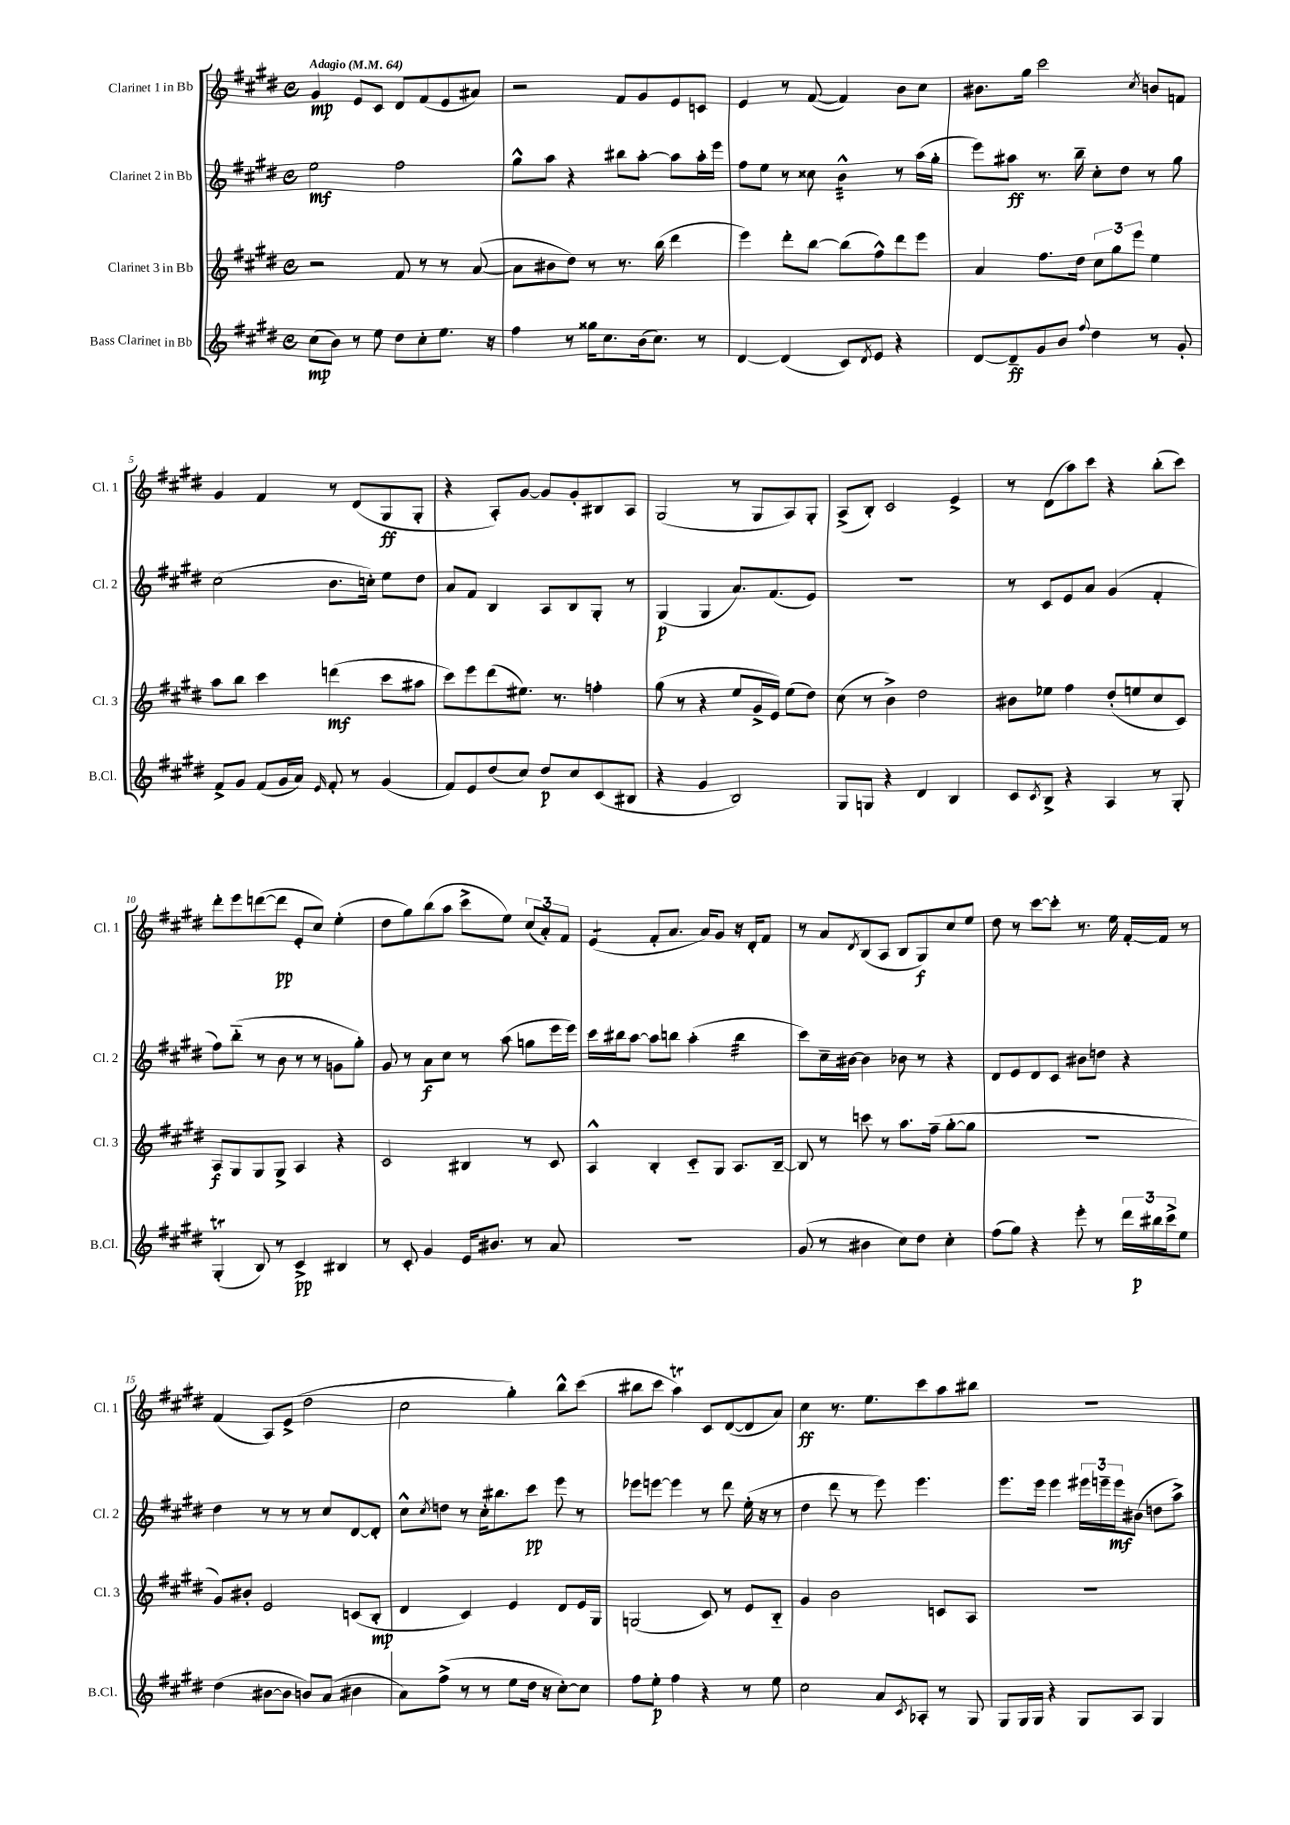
<<
\new StaffGroup <<
\new Staff = "s0" \with { instrumentName = "Clarinet 1 in Bb" shortInstrumentName = "Cl. 1" } {
    \clef treble \key e \major \defaultTimeSignature \time 4/4 \tempo "Adagio" 4 = 64
    gis'4\mp e'8 cis'8 dis'8 fis'8( e'8 ais'8) |
    r2 fis'8 gis'8 e'8 c'8 |
    e'4 r8 fis'8~( fis'4) b'8 cis''8 |
    bis'8. gis''16 cis'''2 \acciaccatura { cis''8 } b'8 f'8 |
    gis'4 fis'4 r8 dis'8( gis8\ff gis8-. |
    r4 a8-.) gis'8~ gis'8 gis'8-. bis8 a8 |
    gis2( r8 gis8 a8) gis8-. |
    a8->( b8-.) cis'2 e'4-> |
    r8 dis'8( a''8) cis'''8 r4 b''8-.( cis'''8) |
    dis'''8-. e'''8 d'''8~( d'''8\pp e'8-. cis''8) e''4-.( |
    dis''8 gis''8) b''8( a''8 cis'''8-> e''8) \tuplet 3/2 { cis''8( a'8-.) fis'8 } |
    e'4:8( fis'8-. a'8. a'16) gis'8 r16 dis'16-. fis'8 |
    r8 a'8 \acciaccatura { dis'8 } b8( a8 b8 gis8\f) cis''8 e''8 |
    dis''8 r8 cis'''8~ cis'''8-. r8. e''16 fis'16~-. fis'16 r8 |
    fis'4( a8) e'8->( dis''2 |
    cis''2 gis''4-.) b''8-^ cis'''8( |
    bis''8 cis'''8 a''4\trill) cis'8 dis'8~( dis'8 a'8) |
    cis''4\ff r8. e''8. cis'''8 a''8 bis''8 |
    r1 \bar "|." |
}
\new Staff = "s1" \with { instrumentName = "Clarinet 2 in Bb" shortInstrumentName = "Cl. 2" } {
    \clef treble \key e \major \defaultTimeSignature \time 4/4
    e''2\mf fis''2 |
    gis''8-^ a''8 r4 bis''8 a''8~-. a''8 a''16-. e'''16 |
    fis''8 e''8 r8 cisis''8 b'4:32-^ r8 a''16( gis''16-. |
    e'''8) ais''8\ff r8. b''16-- cis''8-. dis''8 r8 gis''8 |
    cis''2( b'8. c''16-.) e''8 dis''8 |
    a'8 fis'8 b4 a8 b8 gis8-. r8 |
    gis4\p( gis4 a'8.) fis'8.( e'8) |
    R1 |
    r8 cis'8 e'8 a'8 gis'4( fis'4-. |
    fis''8) b''8-_( r8 b'8 r8 r8 g'8 gis''8-.) |
    gis'8 r8 a'8\f cis''8 r8 a''8( g''8 e'''16 e'''16) |
    cis'''16 bis''16 a''8~ a''8 b''8 a''4-.( b''4:32 |
    cis'''8) cis''16-- bis'16~ bis'4 bes'8 r8 r4 |
    dis'8 e'8 dis'8 cis'8 bis'8 d''8 r4 |
    dis''4 r8 r8 r8 cis''8 dis'8~ dis'8-. |
    cis''8-^ \acciaccatura { cis''8 } d''8 r8 cis''16-. bis''8. cis'''8\pp e'''8 r8 |
    ees'''8 e'''8~ e'''4 r8 dis'''8 e''16-.( r16 r8 |
    dis''4 dis'''8 r8 e'''8) e'''4. |
    e'''8. e'''16 e'''4 \tuplet 3/2 { eis'''16 e'''16-- e'''16\mf } bis'8( d''8 a''8->) \bar "|." |
}
\new Staff = "s2" \with { instrumentName = "Clarinet 3 in Bb" shortInstrumentName = "Cl. 3" } {
    \clef treble \key e \major \defaultTimeSignature \time 4/4
    r2 fis'8 r8 r8 a'8~( |
    a'8 bis'8 dis''8) r8 r8. b''16( dis'''4 |
    e'''4) dis'''8-. b''8~ b''8( fis''8-^) dis'''8 e'''8 |
    a'4 fis''8. dis''16 \tuplet 3/2 { cis''8 gis''8 e'''8 } e''4 |
    a''8 b''8 cis'''4 d'''4\mf( cis'''8 ais''8 |
    cis'''8) e'''8 dis'''8( eis''8.) r8. f''4-. |
    gis''8( r8 r4 e''8 gis'16-> e'16) e''8( dis''8) |
    cis''8( r8 b'4->) dis''2 |
    bis'8 ees''8 fis''4 dis''8-.( e''8 cis''8 cis'8) |
    a8\f gis8 gis8 gis8-> a4 r4 |
    cis'2 bis4 r8 cis'8 |
    a4-^ b4-. cis'8-_ gis8 a8. b16~-- |
    b8 r8 c'''8 r8 a''8. fis''16--( gis''8~-. gis''8 |
    R1 |
    gis'8) bis'8-. e'2 c'8( b8-.\mp |
    dis'4 cis'4) e'4 dis'8 e'16 gis16 |
    g2( cis'8) r8 e'8 b8-_ |
    gis'4 b'2 c'8 a8 |
    R1 \bar "|." |
}
\new Staff = "s3" \with { instrumentName = "Bass Clarinet in Bb" shortInstrumentName = "B.Cl." } {
    \clef treble \key e \major \defaultTimeSignature \time 4/4
    cis''8\mp( b'8) r8 e''8 dis''8 cis''8-. e''8. r16 |
    fis''4 r8 gisis''16 cis''8. b'16( cis''8.) r8 |
    dis'4~ dis'4( cis'8) \acciaccatura { dis'8 } e'8 r4 |
    dis'8~ dis'8--\ff gis'8 b'8 \appoggiatura { fis''8 } dis''4 r8 gis'8-. |
    fis'8-> gis'8 fis'8( gis'16 a'16) \grace { e'16 } fis'8-. r8 gis'4( |
    fis'8) e'8 dis''8( cis''8) dis''8\p cis''8 cis'8( bis8 |
    r4 gis'4 b2) |
    gis8 g8 r4 dis'4 b4 |
    cis'8 \acciaccatura { cis'8 } b8-> r4 a4 r8 gis8-. |
    gis4-.\trill( b8) r8 cis'4->\pp bis4 |
    r8 cis'8-. gis'4 e'16 bis'8. r8 a'8 |
    r1 |
    gis'8( r8 bis'4 cis''8) dis''8 cis''4-. |
    fis''8( gis''8) r4 e'''8-. r8 \tuplet 3/2 { dis'''16 bis''16\p cis'''16-> } e''8 |
    dis''4( bis'8~ bis'8 b'8) a'8( bis'4 |
    a'8) fis''8->( r8 r8 e''8 dis''16 r16 cis''8~-.) cis''8 |
    fis''8 e''8-.\p fis''4 r4 r8 e''8 |
    cis''2 a'8 \acciaccatura { cis'8 } aes8-. r8 gis8 |
    gis8 gis16 gis16 r4 gis8 a8 gis4 \bar "|." |
}
>>
>>
